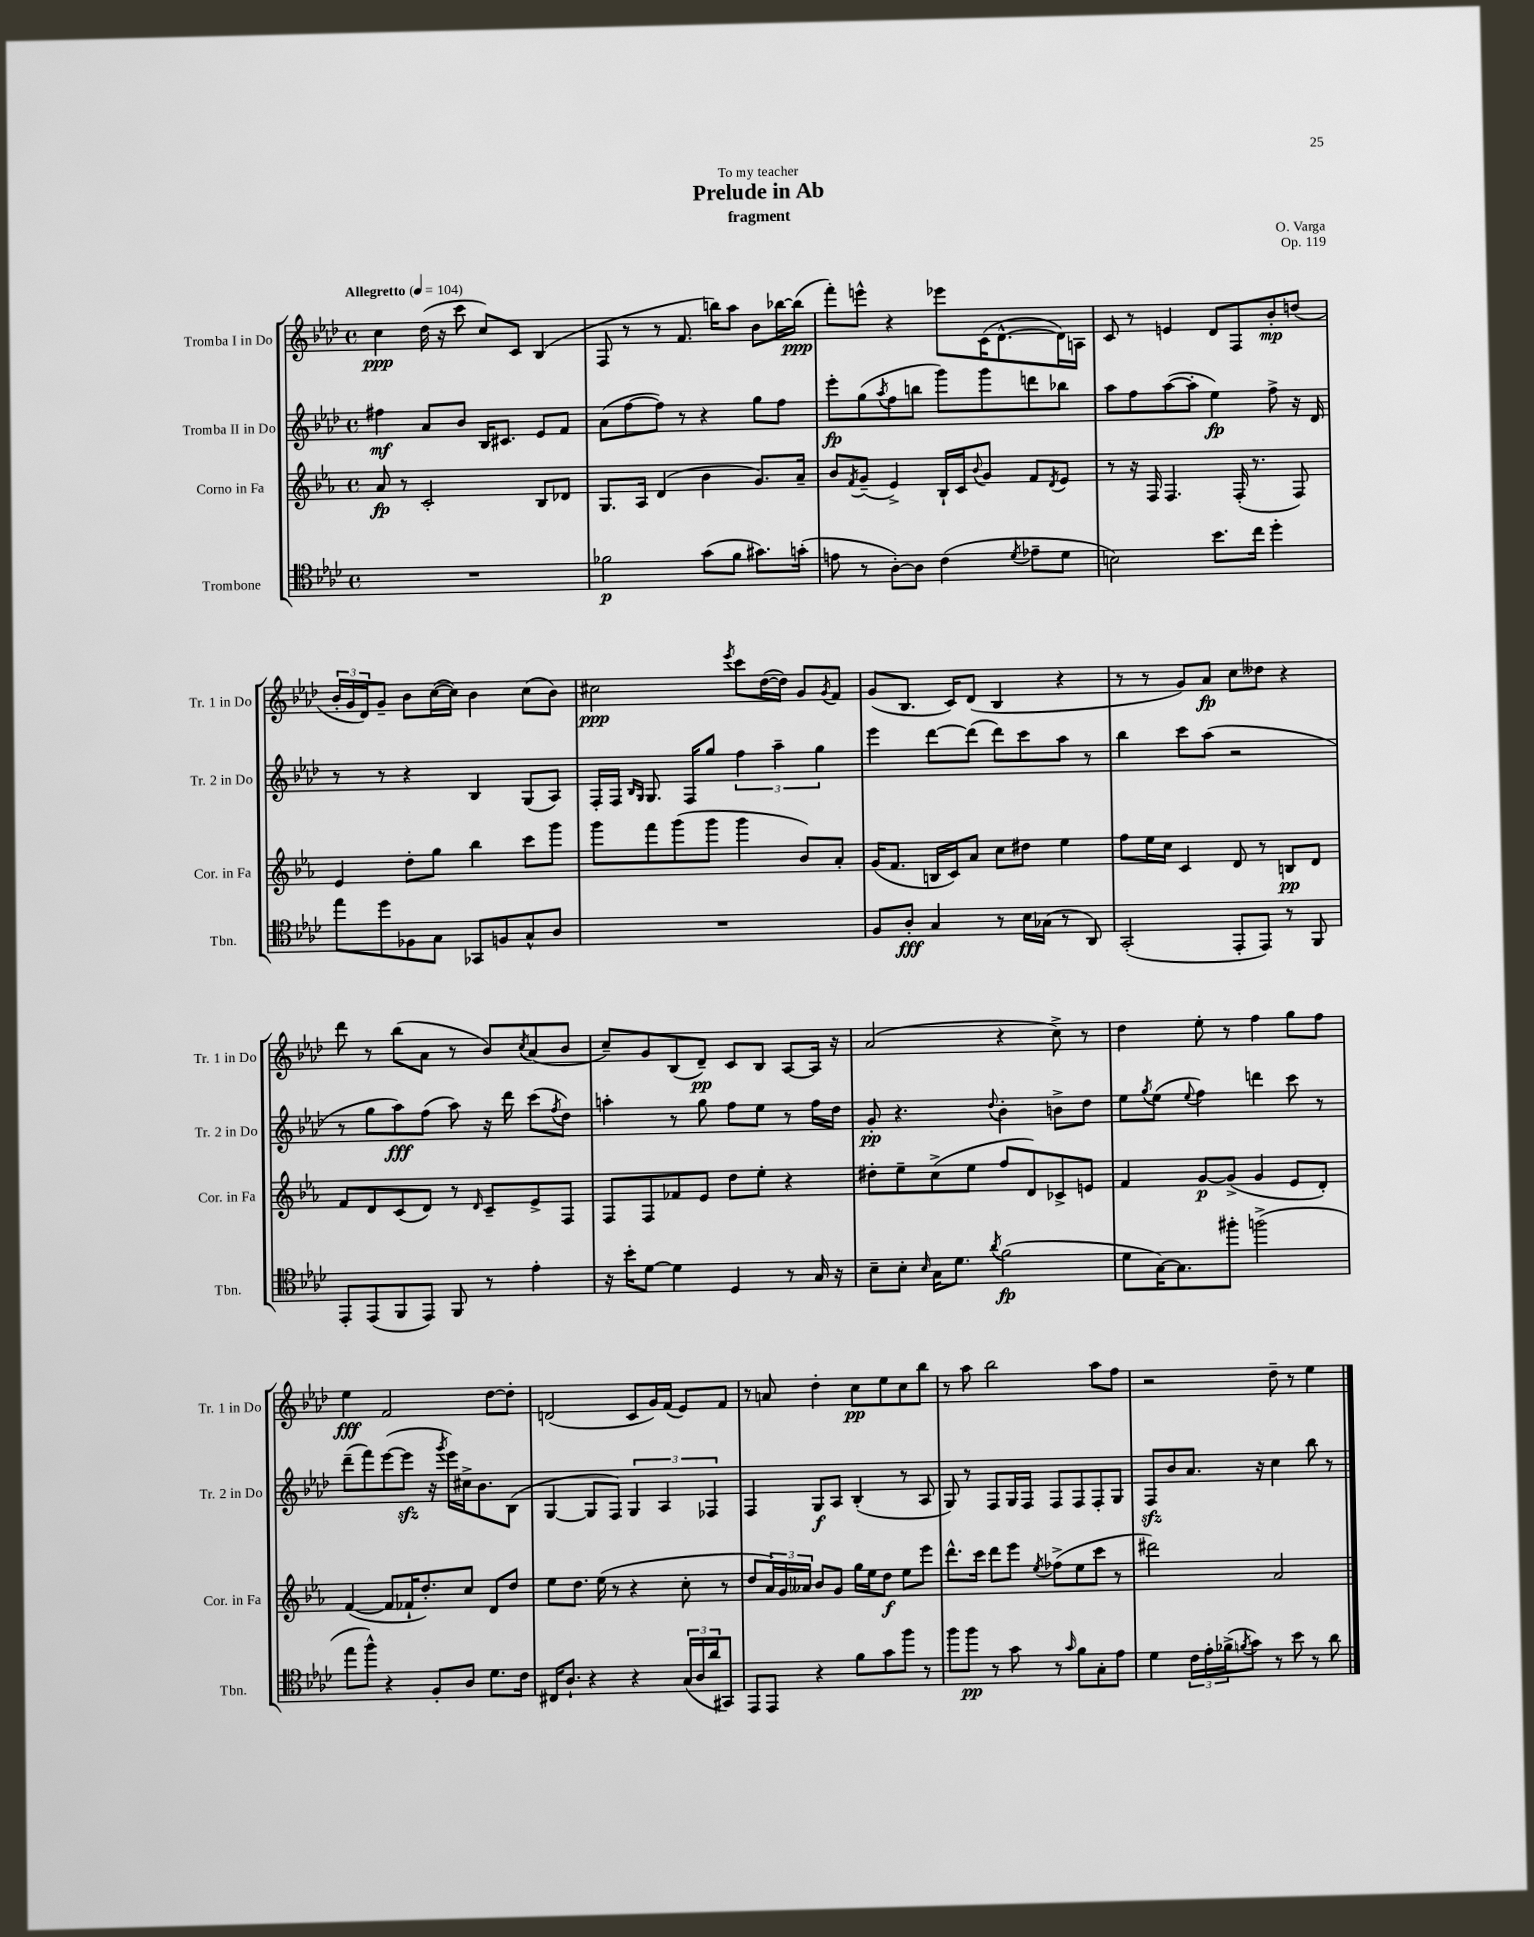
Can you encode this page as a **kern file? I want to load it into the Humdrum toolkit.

**kern	**dynam	**kern	**dynam	**kern	**dynam	**kern	**dynam
*part4	*part4	*part3	*part3	*part2	*part2	*part1	*part1
*staff4	*staff4	*staff3	*staff3	*staff2	*staff2	*staff1	*staff1
*I"Trombone	*	*I"Corno in Fa	*	*I"Tromba II in Do	*	*I"Tromba I in Do	*
*I'Tbn.	*	*I'Cor. in Fa	*	*I'Tr. 2 in Do	*	*I'Tr. 1 in Do	*
*clefC4	*	*clefG2	*	*clefG2	*	*clefG2	*
*k[b-e-a-d-]	*	*k[b-e-a-]	*	*k[b-e-a-d-]	*	*k[b-e-a-d-]	*
*M4/4	*	*M4/4	*	*M4/4	*	*M4/4	*
*met(c)	*	*met(c)	*	*met(c)	*	*met(c)	*
*MM104	*	*MM104	*	*MM104	*	*MM104	*
=1	=1	=1	=1	=1	=1	=1	=1
!	!	!	!	!	!	!LO:TX:a:B:t=Allegretto	!
1r	.	8a-/	fp	4ff#X\	mf	4cc\	ppp
.	.	8r	.	.	.	.	.
.	.	2c'/	.	8a-/L	.	(16dd-\	.
.	.	.	.	.	.	16r	.
.	.	.	.	8b-/J	.	8ccc\	.
.	.	.	.	16B-/KL	.	8cc/L)	.
.	.	.	.	8.c#X/J	.	.	.
.	.	.	.	.	.	8c/J	.
.	.	8B-/L	.	8e-/L	.	(4B-/	.
.	.	8d-X/J	.	8f/J	.	.	.
=2	=2	=2	=2	=2	=2	=2	=2
2f-X\	p	8.G/L	.	(8a-\L	.	8F/	.
.	.	.	.	[8ff\	.	8r	.
.	.	16A-/Jk	.	.	.	.	.
.	.	(4d/	.	8ff\J])	.	8r	.
.	.	.	.	8r	.	8.f/	.
(8g\L	.	4b-\	.	4r	.	.	.
.	.	.	.	.	.	16bbn\KL)	.
8f-\J	.	.	.	.	.	8aa-\J	.
8.g#X\L)	.	8.g/L)	.	8gg\L	.	8b-\L	.
.	.	.	.	8ff\J	.	[16bb-X\L	.
(16gn'\Jk	.	16a-~/Jk	.	.	.	(16bb-\JJ]	ppp
=3	=3	=3	=3	=3	=3	=3	=3
8en\	.	8b-/L	.	8eee-'\L	fp	8fff'\L)	.
.	.	8qf/	.	.	.	.	.
8r	.	(8g~/J	.	(8gg\	.	8eeen^^\J	.
.	.	.	.	8qaa-/	.	.	.
[8A-'\L)	.	4e-^/)	.	8ff\	.	4r	.
8A-\J]	.	.	.	8bbn\J	.	.	.
(4c\	.	16B-`/LL	.	8ggg\L)	.	8eee-X\L	.
.	.	16c/J	.	.	.	.	.
.	.	8qqb-/	.	.	.	.	.
.	.	8g/J	.	8ggg\	.	(16c\K	.
.	.	.	.	.	.	[8.d-^^\	.
8qd-/	.	.	.	.	.	.	.
8e-X~\L	.	8f/L	.	8dddn\	.	.	.
.	.	8qd/	.	.	.	.	.
8d-\J	.	8e-/J	.	8bb-X\J	.	16d-\L])	.
.	.	.	.	.	.	16An\JJ	.
=4	=4	=4	=4	=4	=4	=4	=4
2Bn\)	.	8r	.	8aa-\L	.	8c/	.
.	.	16r	.	8ff\	.	8r	.
.	.	16F/	.	.	.	.	.
.	.	4.F/	.	([8aa-\	.	4en/	.
.	.	.	.	8aa-'\J]	.	.	.
8.b-\L	.	.	.	4ee-\)	fp	8d-/L	.
.	.	(16F'/	.	.	.	8F/	.
16cc\Jk	.	8.r	.	.	.	.	.
4dd-'\	.	.	.	8ff^\	.	8b-'/	mp
.	.	8F/)	.	16r	.	(8ddn/J	.
.	.	.	.	16d-/	.	.	.
!!LO:LB:g=z
=5	=5	=5	=5	=5	=5	=5	=5
8ee-\L	.	4e-/	.	8r	.	24b-'/LL	.
.	.	.	.	.	.	24g/	.
.	.	.	.	.	.	24d-/J)	.
8dd-\	.	.	.	8r	.	8g~/J	.
8F-X\	.	8dd'\L	.	4r	.	8b-\L	.
8G\J	.	8gg\J	.	.	.	([16cc\L	.
.	.	.	.	.	.	16cc\JJ])	.
8GG-X/L	.	4bb-\	.	4B-/	.	4b-\	.
8Fn/	.	.	.	.	.	.	.
8G^^/	.	8ccc\L	.	(8G/L	.	(8cc\L	.
8A-/J	.	8ggg\J	.	8A-/J)	.	8b-\J)	.
=6	=6	=6	=6	=6	=6	=6	=6
1r	.	8ggg\L	.	16F'/LL	.	2cc#X\	ppp
.	.	.	.	16F/JJ	.	.	.
.	.	.	.	16qqB-/LL	.	.	.
.	.	.	.	16qqG/JJ	.	.	.
.	.	8fff\	.	8.G/	.	.	.
.	.	(8ggg\	.	.	.	.	.
.	.	.	.	16F/KL	.	.	.
.	.	8ggg\J	.	8gg/J	.	.	.
.	.	.	.	.	.	8qeee-/	.
.	.	4ggg\	.	6ff\	.	8ccc\L	.
.	.	.	.	.	.	([16dd-\L	.
.	.	.	.	6aa-~\	.	.	.
.	.	.	.	.	.	16dd-\JJ])	.
.	.	8b-/L)	.	.	.	8g/L	.
.	.	.	.	6gg\	.	.	.
.	.	.	.	.	.	8qg/	.
.	.	8a-'/J	.	.	.	8f/J	.
=7	=7	=7	=7	=7	=7	=7	=7
8F/L	.	(16g/KL	.	4eee-\	.	(8g/L	.
.	.	8.f/J	.	.	.	.	.
8A-'/J	fff	.	.	.	.	8.B-/J	.
4G/	.	16Bn/LL	.	[8ddd-\L	.	.	.
.	.	16c/J)	.	.	.	16c/KL)	.
.	.	8a-/J	.	(8ddd-\J]	.	(8d-/J	.
8r	.	8cc\L	.	8ddd-\L)	.	4B-/	.
16B-\LL	.	8dd#X\J	.	8ccc\	.	.	.
(16G-X\JJ	.	.	.	.	.	.	.
8r	.	4ee-\	.	8aa-\J	.	4r	.
8AA-/)	.	.	.	8r	.	.	.
=8	=8	=8	=8	=8	=8	=8	=8
(2GG'/	.	8ff\L	.	4bb-\	.	8r	.
.	.	16ee-\L	.	.	.	8r	.
.	.	16cc\JJ	.	.	.	.	.
.	.	4c/	.	8ccc\L	.	8g/L)	.
.	.	.	.	(8aa-\J	.	8a-/J	fp
8EE-'/L	.	8d/	.	2r	.	8cc\L	.
8EE-/J)	.	8r	.	.	.	8dd--X\J	.
8r	.	8Bn/L	pp	.	.	4r	.
8FF/	.	8d/J	.	.	.	.	.
!!LO:LB:g=z
=9	=9	=9	=9	=9	=9	=9	=9
8EE-'/L	.	8f/L	.	8r	.	8ddd-\	.
(8EE-/	.	8d/	.	8gg\L	.	8r	.
8FF/	.	(8c/	.	8aa-\)	fff	(8bb-\L	.
8EE-/J)	.	8d/J)	.	(8ff\J	.	8a-\J	.
8FF/	.	8r	.	8aa-\)	.	8r	.
.	.	16qqd/	.	.	.	.	.
8r	.	8c~/L	.	16r	.	8b-/L)	.
.	.	.	.	16ddd-\	.	.	.
.	.	.	.	.	.	8qcc/	.
4e-'\	.	8e-^/	.	(8ccc\L	.	(8a-/	.
.	.	.	.	8qff/	.	.	.
.	.	8F/J	.	8dd-\J)	.	8b-/J	.
=10	=10	=10	=10	=10	=10	=10	=10
16r	.	8F/L	.	4aan'\	.	8cc~/L)	.
16b-'\KL	.	.	.	.	.	.	.
[8d-\J	.	8F/	.	.	.	8g/	.
4d-\]	.	8f-X/	.	8r	.	(8B-/	.
.	.	8e-/J	.	8gg\	.	8d-~/J)	pp
4D-/	.	8dd\L	.	8ff\L	.	8c/L	.
.	.	8ee-'\J	.	8ee-\J	.	8B-/J	.
8r	.	4r	.	8r	.	[8A-/L	.
16G/	.	.	.	16ff\LL	.	16A-/Jk]	.
16r	.	.	.	16dd-\JJ	.	16r	.
=11	=11	=11	=11	=11	=11	=11	=11
8B-~\L	.	8dd#X'\L	.	8g'/	pp	(2a-/	.
8B-'\J	.	8ee-~\	.	4.r	.	.	.
16qqB-/	.	.	.	.	.	.	.
16G\KL	.	(8cc^\	.	.	.	.	.
8.d-\J	.	.	.	.	.	.	.
.	.	8ee-\J	.	.	.	.	.
8qa-/	.	.	.	8qqdd-/	.	.	.
(2f\	fp	8ff/L	.	4b-'\	.	4r	.
.	.	8d/)	.	.	.	.	.
.	.	8c-X^/	.	8bn^\L	.	8cc^\)	.
.	.	8en/J	.	8dd-\J	.	8r	.
=12	=12	=12	=12	=12	=12	=12	=12
8d-\L	.	4f/	.	8ee-\L	.	4dd-\	.
.	.	.	.	8qgg/	.	.	.
[16G\K)	.	.	.	(8ee-\J	.	.	.
8.G\]	.	.	.	.	.	.	.
.	.	.	.	8qqee-/	.	.	.
.	.	[8g/L	p	4ff\)	.	8ee-'\	.
8ff#X'\J	.	(8g^/J]	.	.	.	8r	.
(2ffn^\	.	4g/	.	4dddn\	.	4ff\	.
.	.	8e-/L	.	8ccc\	.	8gg\L	.
.	.	8d'/J)	.	8r	.	8ff\J	.
!!LO:LB:g=z
=13	=13	=13	=13	=13	=13	=13	=13
8ee-\L	.	([4f/	.	(8ddd-~\L	.	4ee-\	fff
8ff^^\J)	.	.	.	8fff\)	.	.	.
4r	.	8f/L]	.	([8eee-\	.	2f/	.
.	.	16f-X`/K	.	8eee-zz\J]	.	.	.
.	.	8.dd'/)	.	.	.	.	.
8F'/L	.	.	.	16r	.	.	.
.	.	.	.	8qggg/	.	.	.
.	.	.	.	16eee-\LL)	.	.	.
8A-/J	.	8cc/J	.	16cc#X^\J	.	.	.
.	.	.	.	8.b-\	.	.	.
8.d-\L	.	8d/L	.	.	.	[8dd-\L	.
.	.	8dd/J	.	(8B-\J	.	8dd-'\J]	.
16c\Jk	.	.	.	.	.	.	.
=14	=14	=14	=14	=14	=14	=14	=14
16C#X/KL	.	8ee-\L	.	[4G/	.	(2dn/	.
8.A-`/J	.	.	.	.	.	.	.
.	.	8.dd\J	.	.	.	.	.
4r	.	.	.	8G/L]	.	.	.
.	.	(16ee-\	.	.	.	.	.
.	.	8r	.	8F/J)	.	.	.
4r	.	4r	.	6G/	.	8c/L	.
.	.	.	.	.	.	16g/L)	.
.	.	.	.	6A-/	.	.	.
.	.	.	.	.	.	(16f/JJ	.
(24G/LL	.	8cc'\	.	.	.	8e-/L)	.
24A-/	.	.	.	.	.	.	.
24a-/J	.	.	.	6F-X/	.	.	.
8GG#X/J)	.	8r	.	.	.	8f/J	.
=15	=15	=15	=15	=15	=15	=15	=15
8EE-/L	.	8dd/L	.	4F/	.	8r	.
8EE-/J	.	24a-/L)	.	.	.	8an/	.
.	.	24g/	.	.	.	.	.
.	.	24a--X/JJ	.	.	.	.	.
4r	.	8b-/L	.	8G/L	f	4dd-'\	.
.	.	8g/J	.	8A-/J	.	.	.
8f\L	.	16gg\LL	.	(4B-'/	.	8cc\L	pp
.	.	16ee-\J	.	.	.	.	.
8g\	.	8dd\J	f	.	.	8ee-\	.
8ff\J	.	8ee-\L	.	8r	.	8cc\	.
8r	.	8eee-\J	.	8A-/	.	8bb-\J	.
=16	=16	=16	=16	=16	=16	=16	=16
8ff\L	.	8.ddd^^\L	.	8G/)	.	8r	.
8ff\J	pp	.	.	8r	.	8aa-\	.
.	.	16ccc\Jk	.	.	.	.	.
8r	.	8ddd\L	.	8F/L	.	2bb-\	.
8g\	.	8eee-\J	.	16G/L	.	.	.
.	.	.	.	16F/JJ	.	.	.
.	.	8qee-/	.	.	.	.	.
8r	.	(8ff-X^\L	.	8F/L	.	.	.
16qqg/	.	.	.	.	.	.	.
8f\L	.	8ee-\	.	8F/	.	.	.
8G'\	.	8ccc\J	.	8F'/	.	8aa-\L	.
8e-\J	.	8r	.	8G/J	.	8ff\J	.
=17	=17	=17	=17	=17	=17	=17	=17
4d-\	.	2ddd#X\)	.	8Fzz/L	.	2r	.
.	.	.	.	8b-/	.	.	.
24c\LL	.	.	.	8.a-/J	.	.	.
24e-'\	.	.	.	.	.	.	.
(24f-X^\J	.	.	.	.	.	.	.
8qfn/	.	.	.	.	.	.	.
8g\J)	.	.	.	.	.	.	.
.	.	.	.	16r	.	.	.
8r	.	2a-/	.	4cc\	.	8dd-~\	.
8b-\	.	.	.	.	.	8r	.
8r	.	.	.	8bb-\	.	4ee-\	.
8a-\	.	.	.	8r	.	.	.
==	==	==	==	==	==	==	==
*-	*-	*-	*-	*-	*-	*-	*-
